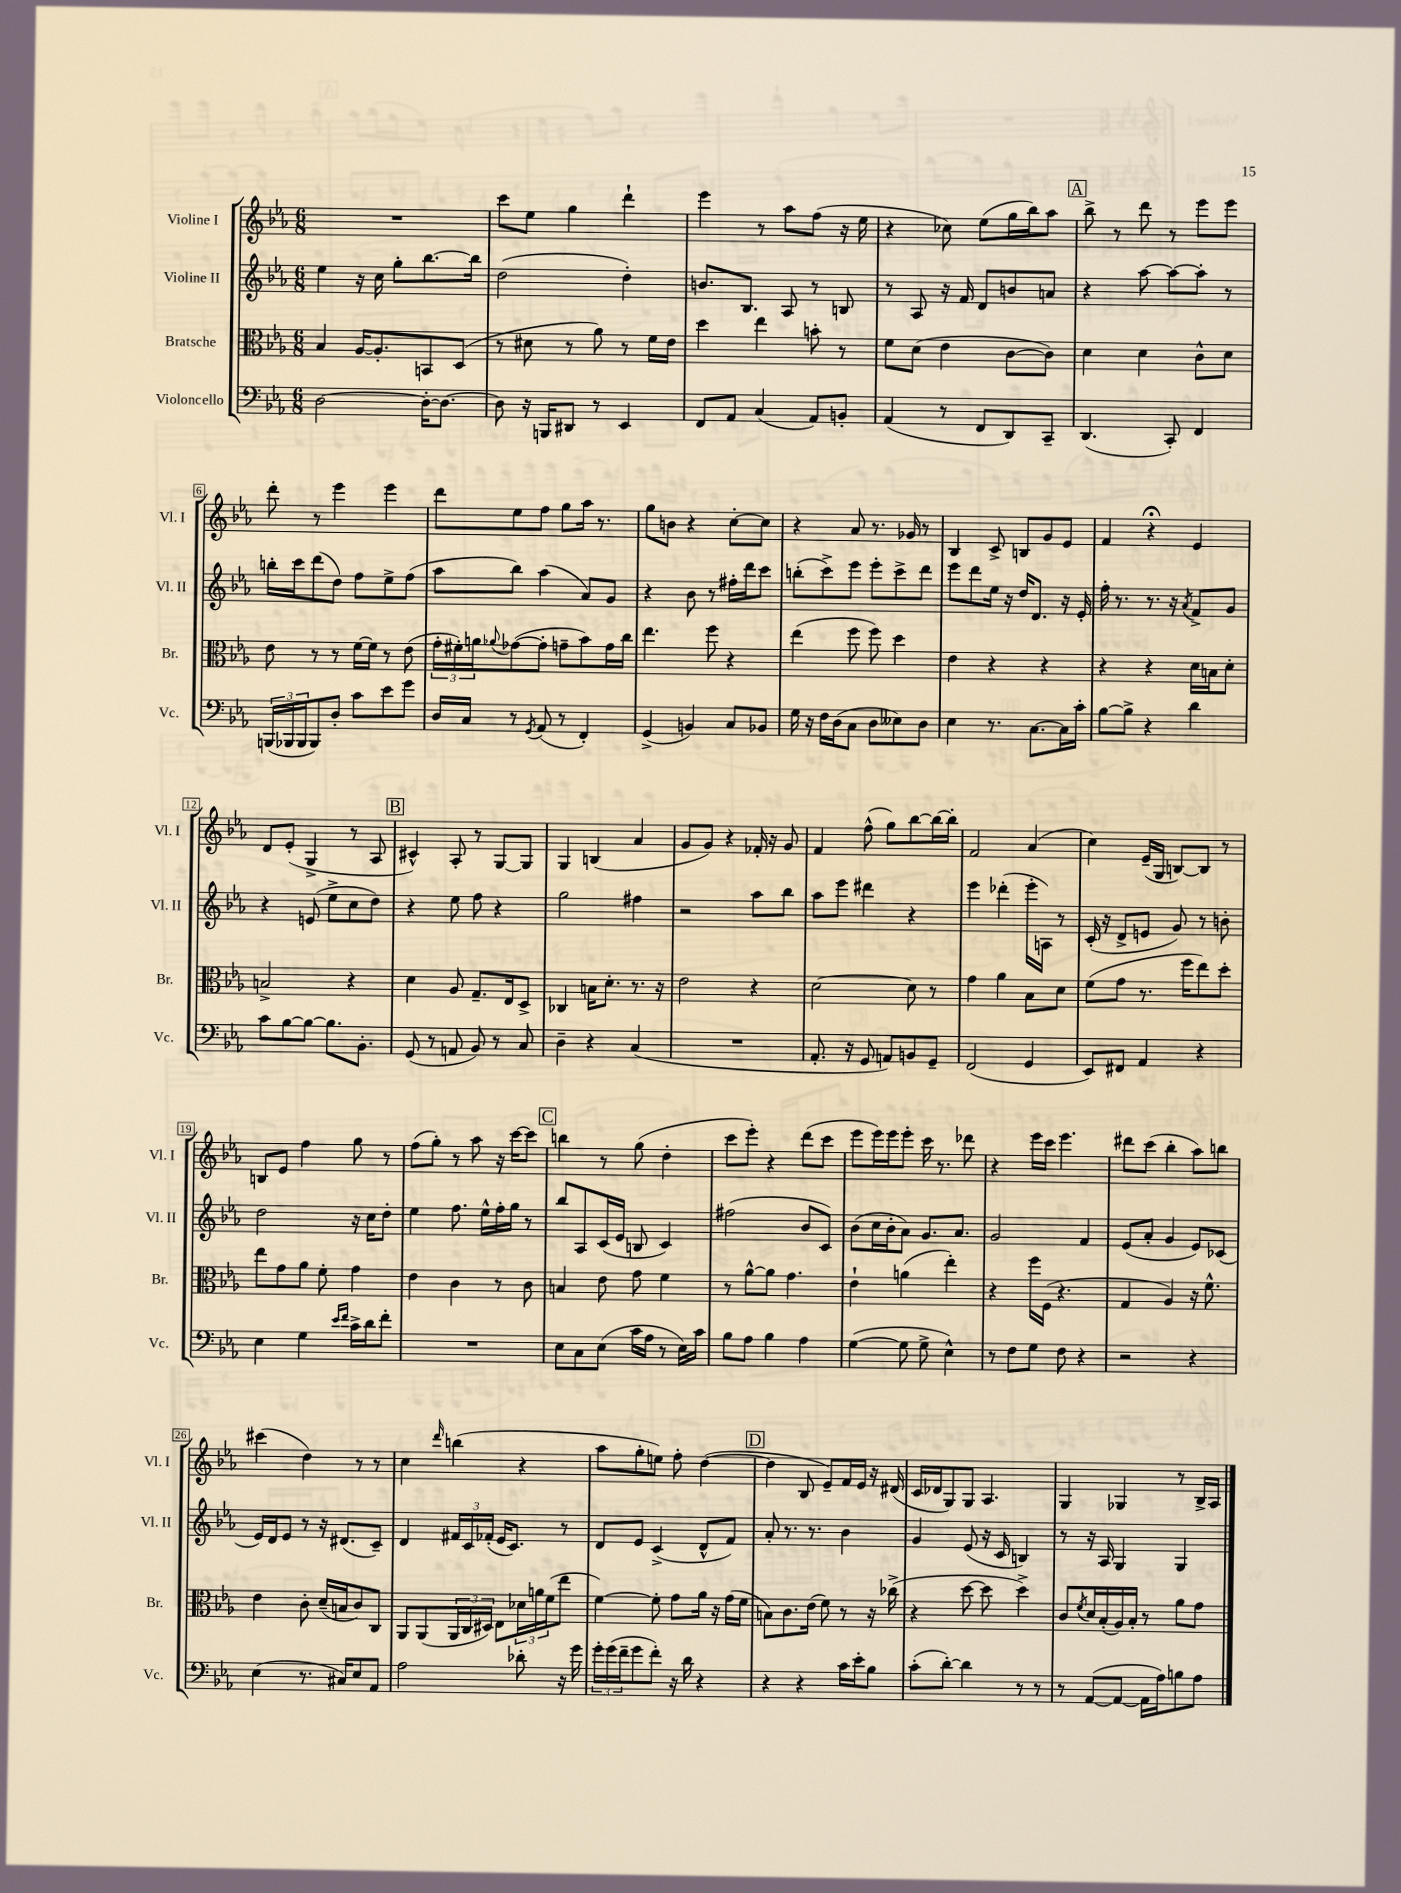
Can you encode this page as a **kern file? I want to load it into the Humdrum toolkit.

**kern	**kern	**kern	**kern
*staff4	*staff3	*staff2	*staff1
*clefF4	*clefC3	*clefG2	*clefG2
*k[b-e-a-]	*k[b-e-a-]	*k[b-e-a-]	*k[b-e-a-]
*M6/8	*M6/8	*M6/8	*M6/8
[2D	4B-	4ee-	2.r
.	[16A-	16r	.
.	8.A-']	16cc	.
.	.	8gg'	.
16D'_	8BB	[8.bb-	.
8.D_	.	.	.
.	(8D	.	.
.	.	16bb-]	.
=	=	=	=
8D]	8r	(2dd	8ccc
16r	8d#	.	8ee-
16BBB	.	.	.
8DD#	8r	.	4gg
8r	8a-)	.	.
4EE-	8r	4dd')	4ddd`
.	16f	.	.
.	16e-	.	.
=	=	=	=
8FF	4dd	8.b	4eee-
8AA-	.	.	.
.	.	8.B-	.
(4C	4ee-	.	8r
.	.	8A-	8aa-
8AA-)	8b'	8r	(8ff
8BB'	8r	8B	16r
.	.	.	16ee-
=	=	=	=
(4AA-	8f	8r	4r
.	(8d	8A-	.
8r	4e-	16r	8cc-)
.	.	16f	.
8FF	.	8d	(8ee-
8DD)	[8c	8b	16gg
.	.	.	16bb-)
8CC~	8c])	8a	8aa-
=	=	=	=
(4.DD	4d	4r	8bb-^
.	.	.	8r
.	4d	[8aa-	8ddd
8CC')	.	8aa-_	8r
4FF	8c^^	8aa-']	8eee-
.	8d	8r	8eee-
=	=	=	=
(24BBB	8e-	16bb'	8ddd'
24BBB-	.	.	.
.	.	16ccc	.
24BBB-	.	.	.
8BBB-)	8r	(8ddd	8r
8D'	8r	8dd)	4eee-
8c	[16f	8ff	.
.	16f]	.	.
8e-	8r	8ee-^	4eee-
8g	(8e-	(8ff	.
=	=	=	=
16D	24g'	8aa-	8ddd
.	24f#')	.	.
16C	.	.	.
.	24a	.	.
.	8qqa-	.	.
8r	([8g-	8bb-)	8ee-
8qGG	.	.	.
(8AA-	8g-']	(4aa-	8ff
8r	8g~	.	8gg
4FF')	8b-)	8a-)	16aa-
.	.	.	8.r
.	16g	8g	.
.	16cc	.	.
=	=	=	=
(4GG^	4.ee-	4r	8gg
.	.	.	8b
4BB)	.	8b-	4r
.	8ff	8r	.
8C	4r	16ff#'	[8cc'
.	.	16ddd	.
8BB-	.	8ccc	8cc]
=	=	=	=
16G	(4ee-	(8bb'	4r
16r	.	.	.
16F	.	8ccc^)	.
(16D	.	.	.
8C	8ff	8eee-	8a-
8D	8ff)	8eee-'	8.r
8E--)	4dd	8ccc^	.
.	.	.	16g-
8D	.	8ddd	8r
=	=	=	=
4E-	4e-	8eee-	4B-
.	.	8ddd	.
8.r	4r	16ee-	8c^
.	.	16r	.
.	.	16dd	8B
[8.C	.	8.d	.
.	4r	.	8g
16C]	.	16r	8e-
16c'	.	16e-'	.
=	=	=	=
[8B-	4r	16ff'	4f
.	.	8.r	.
8B-^]	.	.	.
4r	4r	8.r	4r;
.	.	16r	.
.	.	8qa-	.
4d	16d	8f^	4e-
.	16B	.	.
.	8d'	8g	.
=	=	=	=
8c	2B^	4r	8d
[8B-	.	.	(8e-'
8B-_	.	(8e	4G^
8.B-]	.	8ee-^	.
.	4r	8cc	8r
8.BB-'	.	.	.
.	.	8dd)	8A-
=	=	=	=
(8GG	4d	4r	4c#^^)
8r	.	.	.
8AA	8A-	8ee-	8A-'
8BB-)	8.G~	8ff	8r
8r	.	4r	[8G
.	16E-	.	.
8C	8D^	.	8G]
=	=	=	=
4D~	4C-	2gg	4G
4r	16B	.	(4B
.	8.d'	.	.
(4C	8.r	4ff#	4a-
.	16r	.	.
=	=	=	=
2.r	2e-	2r	8g
.	.	.	8g)
.	.	.	4r
.	4r	8aa-	16f-'
.	.	.	16r
.	.	8bb-	8g
=	=	=	=
8.AA-'	[2d	8aa-	4f
.	.	8eee-	.
16r	.	.	.
8GG	.	4ddd#	(8ff^^
8AA)	.	.	8gg)
8BB	8d]	4r	[8bb-
8GG~	8r	.	16bb-_
.	.	.	16bb-']
=	=	=	=
(2FF	4g	4eee-	2f
.	4a-	(4ddd-'	.
4GG	8B-	16eee-'	(4a-
.	.	16A)	.
.	8d	8r	.
=	=	=	=
8EE-)	(8f	(16c'	4cc)
.	.	16r	.
8FF#	8g	8d^	.
4AA-	8.r	8e	(16e-~
.	.	.	16G
.	.	8g)	[8B)
.	16ff	.	.
4r	8ee-)	8r	8B]
.	8dd'	8b'	8r
=	=	=	=
4E-	8ee-	2dd	8B
.	8g	.	8e-
4G	8a-	.	4ff
.	8f'	.	.
16qqe-	.	.	.
16qqf	.	.	.
16c^	4g	16r	8gg
16d	.	16cc	.
8f'	.	8dd'	8r
=	=	=	=
2.r	4e-	4ee-	(8ff
.	.	.	8gg')
.	4c	8.ff	8r
.	.	.	8aa-
.	.	16ee-^^	.
.	8r	16ff'	16r
.	.	16gg	[16ccc
.	8c	8r	8ccc]
=	=	=	=
8E-	4B	8bb-	4bb
8C	.	8A-	.
(8E-	8e-	(16c	8r
.	.	16e-	.
16c	8g	8B	(8gg
16A-	.	.	.
8r	4f	4c)	4dd'
16E-)	.	.	.
16c	.	.	.
=	=	=	=
8B-	8r	(2ff#	8ccc
8A-	[8a-^^	.	8eee-')
4B-	8a-]	.	4r
.	4.g	.	.
4A-	.	8b-	(8ddd
.	.	8c)	8ccc
=	=	=	=
([4G	4e-`	(8b-	8eee-
.	.	16cc	16eee-)
.	.	16b-'	16eee-
8G]	(4a	8a-)	8eee-'
8G^	.	8.g	16ccc
.	.	.	8.r
4E-^^)	4ee-')	.	.
.	.	8.a-	.
.	.	.	8ddd-
=	=	=	=
8r	4r	2g	4r
8F	.	.	.
8G	16ff	.	16eee-
.	(16F	.	16ccc
8F	4.r	.	4.eee-
4r	.	4f	.
=	=	=	=
2r	4G	(8e-	8ddd#
.	.	8a-'	(8ccc
.	4A-)	4g	4bb-'
4r	16r	8e-)	8aa-)
.	8.f^^	.	.
.	.	(8c-	8bb
=	=	=	=
(4E-	4e-	16e-)	(4ccc#
.	.	16d	.
.	.	8e-	.
8.r	8c'	8r	4dd)
.	(16d~	16r	.
16C#)	16B	(8.d#	.
8E-	8c)	.	8r
8AA-	8C	8c~)	8r
=	=	=	=
2A-	8AA-	4d	4cc
.	(8AA-	.	.
.	.	.	16qqddd
.	24AA-	24f#	(4bb
.	24C	24c	.
.	24D#)	(24f-'	.
.	8E-	16e-	.
.	.	8.c)	.
8d-'	24d-	.	4r
.	24a	.	.
.	(24f	.	.
16r	8ee-	8r	.
16g	.	.	.
=	=	=	=
24g'	[4f)	8d	8aa-
(24g	.	.	.
24f~	.	.	.
8g	.	8e-	8gg'
8f')	8f']	(4c^	8ee)
16r	8g	.	8ff'
16d	.	.	.
4r	16a-	8d^^	([4dd
.	16r	.	.
.	(16g	8f)	.
.	16f	.	.
=	=	=	=
4r	8B)	8a-'	4dd]
.	8.c	8.r	.
4r	.	.	8B-
.	(16e-	8.r	.
.	8f)	.	8e-~)
16c	8r	4b-	16f
16e-'	.	.	16e-
8B-	16r	.	16r
.	(16cc-^	.	(16d#
=	=	=	=
(8c'	4r	4g	16c
.	.	.	16d-
[8d')	.	.	8G)
4d]	[8dd	(8e-	8G
.	8dd]	16r	4.A-
.	.	16c	.
8r	4dd^)	4B)	.
8r	.	.	.
=	=	=	=
8r	8c	8r	4G
.	8qf	.	.
([8AA-	16d	16r	.
.	(16B-'	16A-	.
8AA-_	16A-)	4G	4G-
.	16B-'	.	.
16AA-]	8r	.	.
16A-)	.	.	.
8B	8a-	4G	8r
8A-	8g	.	16B-^
.	.	.	16A-
==	==	==	==
*-	*-	*-	*-
